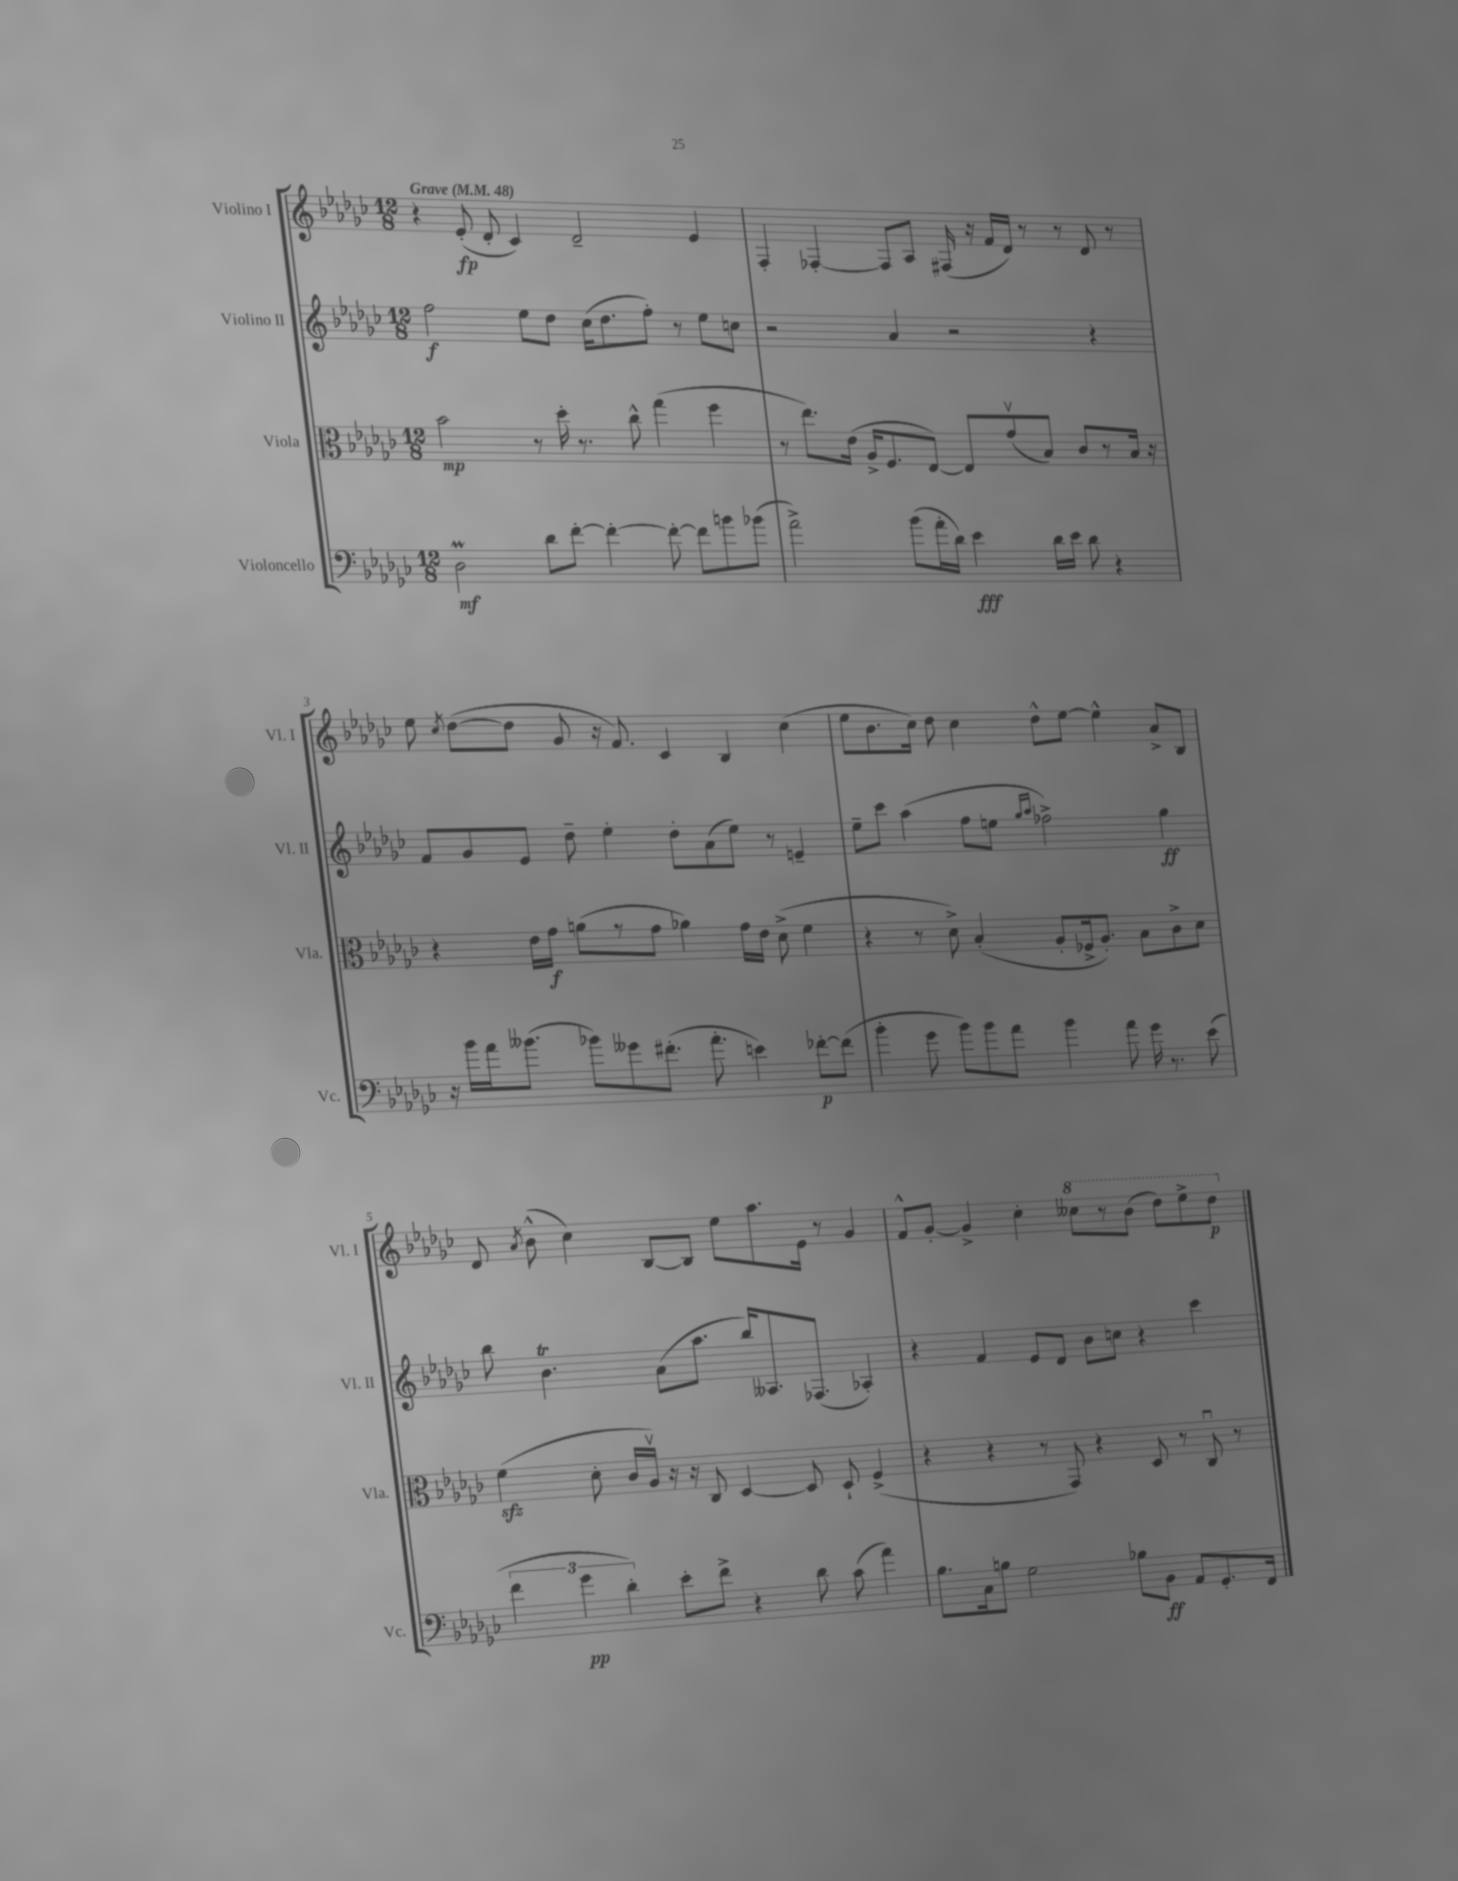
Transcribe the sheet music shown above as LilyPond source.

<<
\new StaffGroup <<
\new Staff = "s0" \with { instrumentName = "Violino I" shortInstrumentName = "Vl. I" } {
    \clef treble \key ges \major \numericTimeSignature \time 12/8 \tempo "Grave" 4 = 48
    \autoBeamOff r4 ees'8-.\fp( des'8-. ces'4) des'2-- ees'4 |
    f4-. fes4~-. fes8[ aes8] fis16( r16 f'16[ des'16]) r8 r8 des'8 r8 |
    ees''8 \acciaccatura { ces''8 } des''8[~( des''8] ges'8 r16 f'8.) ces'4 bes4 ces''4( |
    ees''8[ bes'8. ces''16]) des''8 ces''4 des''8[-^ ees''8]~ ees''4-^ aes'8[-> bes8] |
    des'8 \acciaccatura { aes'8 } bes'8-^( ces''4) bes8[~ bes8] ees''8[ aes''8. ees'16] r8 ges'4 |
    f'8[-^ ges'8]~-. ges'4-> ces''4-. \ottava #1 ceses'''8[ r8 bes''8]( des'''8[) ees'''8-> des'''8]\p \ottava #0 \bar "|." |
}
\new Staff = "s1" \with { instrumentName = "Violino II" shortInstrumentName = "Vl. II" } {
    \clef treble \key ges \major \numericTimeSignature \time 12/8
    \autoBeamOff f''2\f ees''8[ des''8] ces''16[( des''8. f''8]-.) r8 ees''8[ c''8] |
    r2 aes'4 r2 r4 |
    f'8[ ges'8 ees'8] des''8-- ees''4-. des''8[-. aes'8( ees''8]) r8 e'4-- |
    ees''8[-- ces'''8] aes''4( f''8[ e''8] \grace { ges''16[ aes''16] } fes''2->) ges''4\ff |
    bes''8 bes'4.\trill aes'8[( aes''8.] bes''16[) aeses8. fes8.]( aes4-.) |
    r4 f'4 ees'8[ des'8] bes'8[ c''8] r4 ces'''4 \bar "|." |
}
\new Staff = "s2" \with { instrumentName = "Viola" shortInstrumentName = "Vla." } {
    \clef alto \key ges \major \numericTimeSignature \time 12/8
    \autoBeamOff bes'2\mp r8 des''16-. r8. ces''8-^ ges''4( f''4 |
    r8 ees''8.[) ees'16]( aes16[-> f8. ees8]~) ees8[ ges'8\upbow( bes8]) ces'8[ r8 bes16] r16 |
    r4 ees'16[ ges'16]\f a'8[( r8 ges'8] aes'4) ges'16[ ees'16] des'8->( f'4 |
    r4 r8 des'8->) bes4-.( aes8[-. fes16-> aes8.]-.) bes8[ ces'8-> des'8] |
    f'4\sfz( des'8-. ces'16[ aes16]\upbow) r16 r16 ces8 des4~ des8 des8-! f4->( |
    r4 r4 r8 ges,8) r4 des8 r8 ces8\downbow r8 \bar "|." |
}
\new Staff = "s3" \with { instrumentName = "Violoncello" shortInstrumentName = "Vc." } {
    \clef bass \key ges \major \numericTimeSignature \time 12/8
    \autoBeamOff des2\prall\mf des'8[ f'8]~-. f'4~-. f'8~-. f'8[ b'8 bes'8]( |
    aes'2->) bes'8[( aes'16-. des'16]) ees'4\fff des'16[ ees'16] des'8 r4 |
    r16 bes'16[ aes'16 beses'8.]( bes'8[) geses'8 fis'8.]-.( aes'8.-. e'4) fes'8[~-.\p fes'8]( |
    bes'4-. ges'8 bes'8[) bes'8 aes'8] bes'4 aes'8 ges'16 r8. ees'8( |
    \tuplet 3/2 { f'4 ges'4\pp des'4-.) } ees'8[-. f'8]-> r4 des'8 ces'8( aes'4) |
    bes8.[ ces16 b8] ges2 bes8[ bes,8]\ff aes,8[ ges,8.-. f,16] \bar "|." |
}
>>
>>
